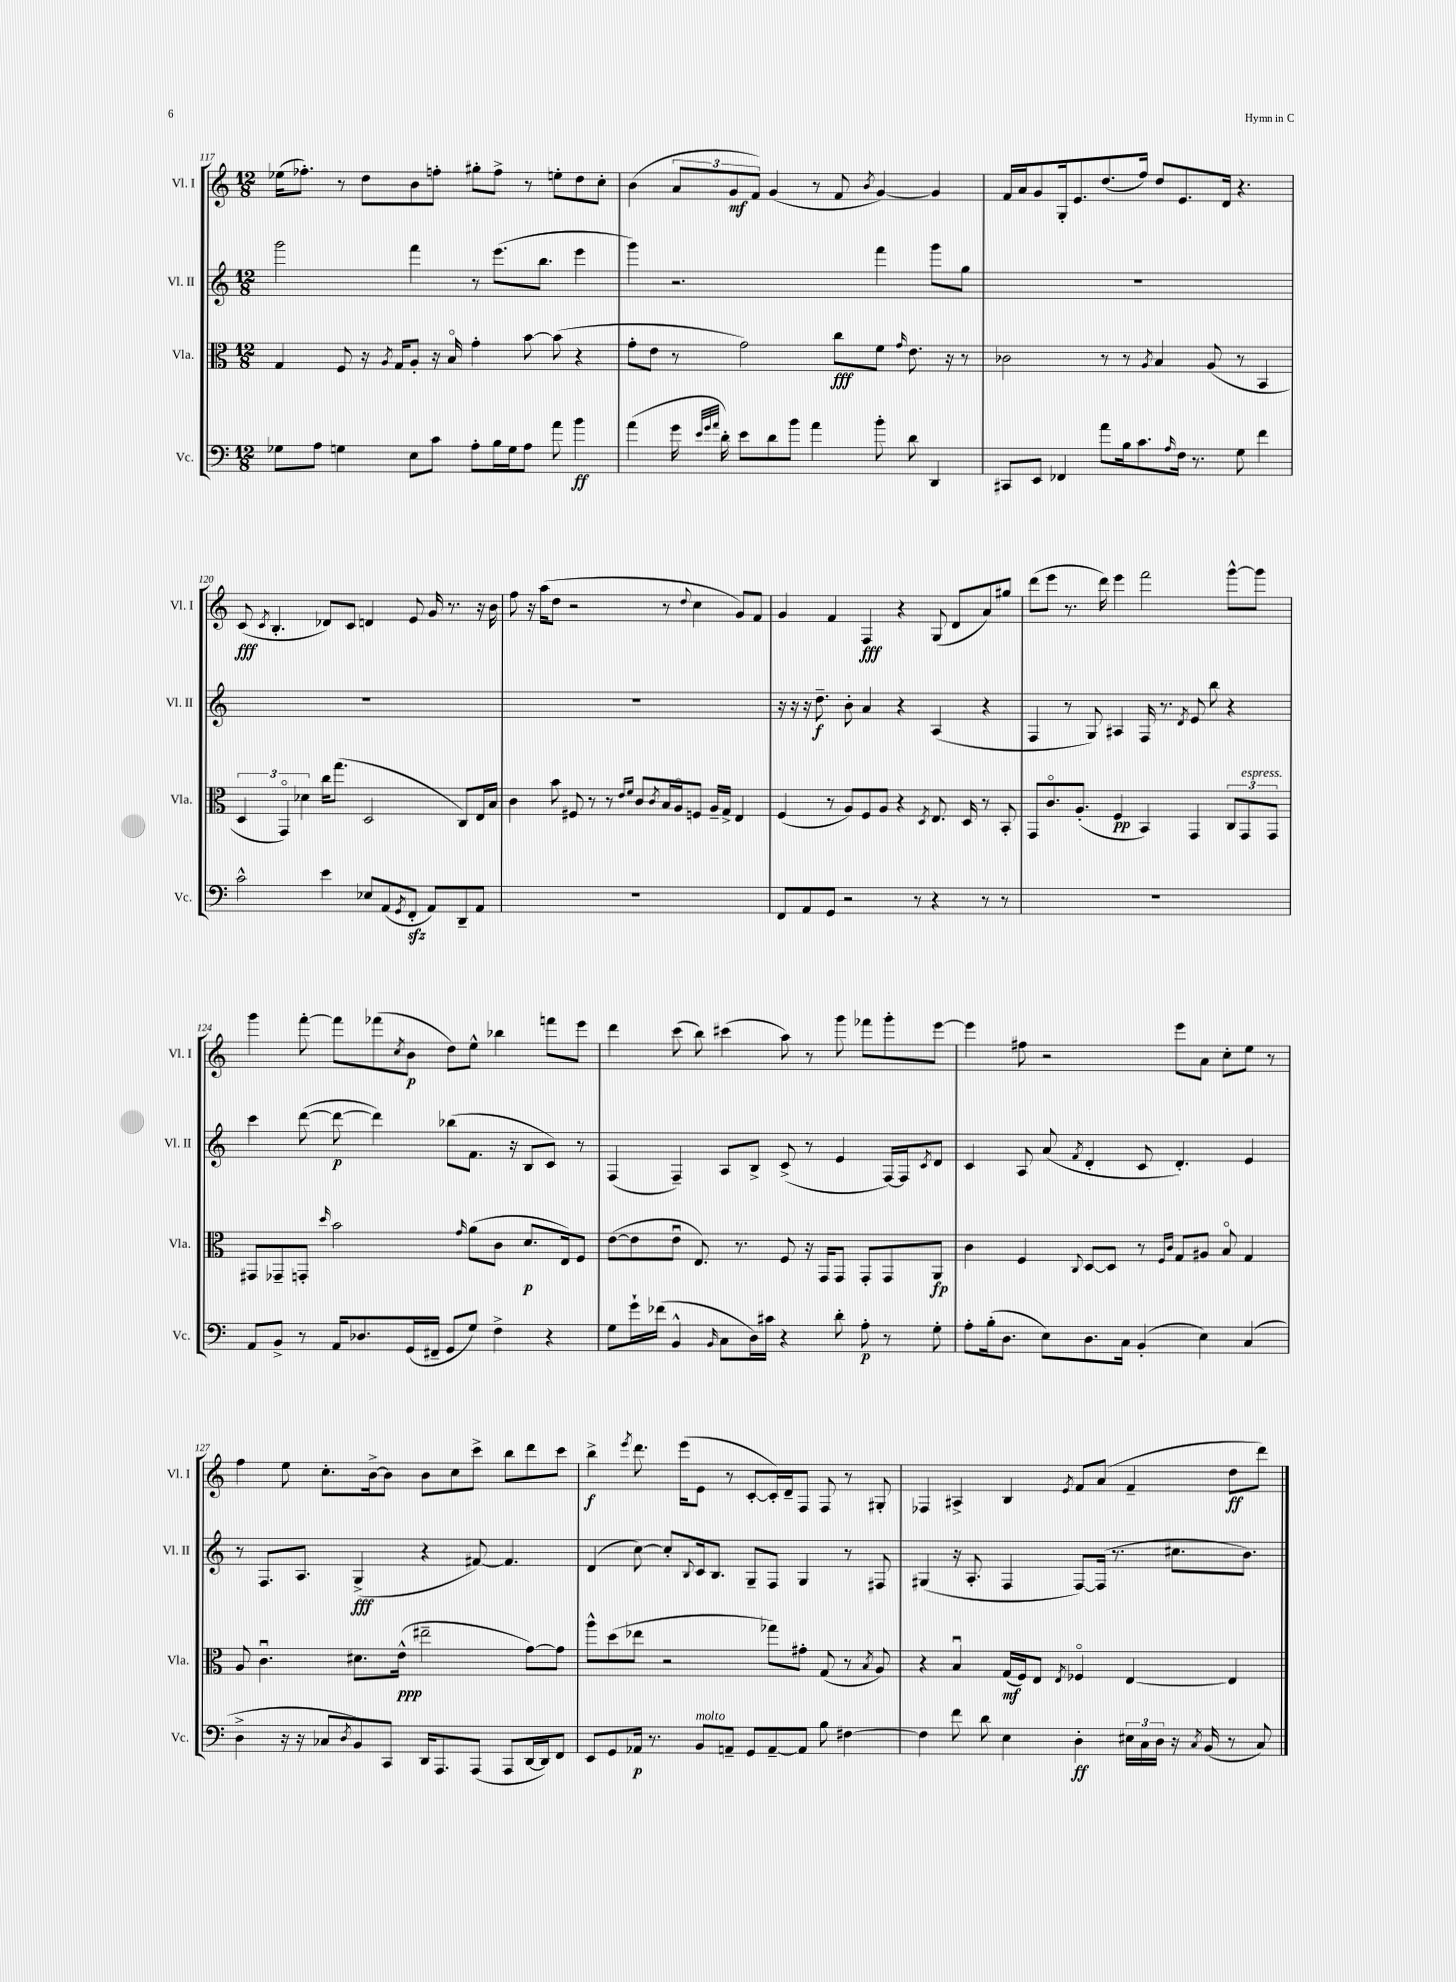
<<
\new StaffGroup <<
\new Staff = "s0" \with { instrumentName = "Vl. I" shortInstrumentName = "Vl. I" } {
    \clef treble \key c \major \numericTimeSignature \time 12/8
    ees''16( fes''8.-.) r8 d''8 b'8 f''8-. gis''8-. f''8-> r8 e''8-. d''8 c''8-. |
    b'4( \tuplet 3/2 { a'8 g'8\mf f'8) } g'4( r8 f'8 \acciaccatura { b'8 } g'4~) g'4 |
    f'16 a'16 g'8 g16-. e'8. d''8.( f''16) d''8 e'8. d'16 r4. |
    c'8\fff( \acciaccatura { c'8 } b4.-. des'8) c'8 d'4 e'8 g'16 r8. r16 b'16 |
    f''8 r16 a''16( d''8 r2 r8 \appoggiatura { d''8 } c''4 g'8) f'8 |
    g'4 f'4 f4\fff r4 g8( d'8 a'8) gis''8 |
    d'''8( e'''8 r8. d'''16) e'''4 f'''2 g'''8~-^ g'''8 |
    g'''4 f'''8~-. f'''8 fes'''8( \acciaccatura { c''8 } b'8\p d''8) e''8-^ bes''4 f'''8 e'''8 |
    d'''4 c'''8( b''8) cis'''4( a''8) r8 g'''8 fes'''8 g'''8-. e'''8~ |
    e'''4 fis''8 r2 e'''8 a'8 c''8-. e''8 r8 |
    f''4 e''8 c''8.-. b'16~-> b'8 b'8 c''8 c'''8-> b''8 d'''8 c'''8 |
    b''4->\f \acciaccatura { e'''8 } d'''8. e'''16( e'8 r8 c'8~-. c'16-.) d'16-- f8 f8 r8 gis8-. |
    fes4 ais4-> b4 \acciaccatura { e'8 } f'8 a'8( f'4-- d''8\ff d'''8) \bar "|." |
}
\new Staff = "s1" \with { instrumentName = "Vl. II" shortInstrumentName = "Vl. II" } {
    \clef treble \key c \major \numericTimeSignature \time 12/8
    g'''2 f'''4 r8 e'''8.( b''8. e'''4 |
    g'''4) r2. f'''4 g'''8 g''8 |
    R1. |
    R1. |
    R1. |
    r16 r16 r16 d''8.--\f b'8-. a'4 r4 a4( r4 |
    f4 r8 g8) ais4 f16 r8. \acciaccatura { d'8 } e'8 b''8 r4 |
    c'''4 d'''8~( d'''8~\p d'''4) bes''8( f'8. r16 b8 c'8) r8 |
    f4( f4--) a8 b8-> c'8->( r8 e'4 f16~) f16 \acciaccatura { c'8 } d'8 |
    c'4 a8 a'8( \acciaccatura { f'8 } d'4-. c'8 d'4.-.) e'4 |
    r8 f8. a8. g4->\fff( r4 fis'8~) fis'4. |
    d'4( c''8~) c''8-. \appoggiatura { b8 } c'16 b8. g8-- f8 g4 r8 fis8 |
    gis4( r16 a8.-. f4 f8~) f16( r8. cis''8. b'8.) \bar "|." |
}
\new Staff = "s2" \with { instrumentName = "Vla." shortInstrumentName = "Vla." } {
    \clef alto \key c \major \numericTimeSignature \time 12/8
    g4 f8 r16 \acciaccatura { a8 } g16 a8-. r16 b16\flageolet g'4-. b'8~ b'8( r4 |
    g'8-. e'8 r8 g'2) c''8\fff f'8 \grace { g'16 } e'8. r16 r8 |
    ces'2 r8 r8 \acciaccatura { a8 } b4 a8( r8 b,4 |
    \tuplet 3/2 { d4 g,4\flageolet) des'4 } c''16 g''8.( d2 c8) e16 b16 |
    c'4 b'8 fis8 r8 r8 \grace { e'16 f'16 } c'8 \acciaccatura { c'8 } b16 a16\flageolet f8 a16-- g16-> e4 |
    f4( r8 a8) f8 a8 r4 \acciaccatura { d8 } e8. d16 r8 b,8-. |
    g,8 c'8.\flageolet a8.-.( f4\pp b,4) g,4 \tuplet 3/2 { c8 g,8^\markup { \italic "espress." } g,8 } |
    gis,8 ges,8-- g,8-. \grace { d''16 } b'2 \grace { g'16 } a'8( c'8 d'8.\p e16) f8 |
    e'8~( e'8 e'8\downbow e8.) r8. f8 r16 g,16 g,8 g,8-. g,8 a,8\fp |
    c'4 f4 \appoggiatura { c8 } d8~ d8 r8 \grace { f16 c'16 } g8 ais8 b8\flageolet g4 |
    a8 c'4.\downbow dis'8. e'16-^\ppp( eis''2-- g'8~) g'8 |
    a''8-^ d''8( ees''8 r2 ges''8) gis'8-. g8( r8 \acciaccatura { b8 } a8) |
    r4 b4\downbow g16\mf( f16) e8 \acciaccatura { e8 } fes4\flageolet e4~ e4 \bar "|." |
}
\new Staff = "s3" \with { instrumentName = "Vc." shortInstrumentName = "Vc." } {
    \clef bass \key c \major \numericTimeSignature \time 12/8
    ges8 a8 g4 e8 c'8 a8-. b16 g16 a8 a'8 b'4\ff |
    a'4( g'16 \grace { e'32 g'32 a'32 } d'16-.) e'8 d'8 b'8 a'4 b'8-. d'8 d,4 |
    cis,8 e,8 fes,4 a'8 b16 c'8. \grace { a16 } f16 r8. g8 f'4 |
    c'2-^ e'4 ees8 a,8( \acciaccatura { g,8 } f,8-.\sfz a,8) d,8-- a,8 |
    R1. |
    f,8 a,8 g,8 r2 r8 r4 r8 r8 |
    R1. |
    a,8 b,8-> r8 a,16 des8. g,16( fis,16-- g,8 g8) f4-> r4 |
    g8 g'16-! fes'16( b,4-^ \grace { b,16 } c8 d16) cis'16 r4 d'8-. a8-.\p r8 g8-. |
    a8-. b16-.( d8. e8) d8. c16 b,4-.( e4) c4( |
    d4-> r16 r16 ces8 \acciaccatura { d8 } b,8) c,8 d,16 a,,8. a,,8( a,,8 d,16~ d,16) f,8 |
    e,8 g,8 aes,16\p r8. b,8^\markup { \italic "molto" } a,8-- g,8 a,8~-- a,8 b8 fis4~ |
    fis4 f'8 d'8 e4 d4-.\ff \tuplet 3/2 { eis16 c16 d16 } r16 \acciaccatura { c8 } b,16( r8 c8) \bar "|." |
}
>>
>>
\layout { \context { \Score currentBarNumber = #117 } }
